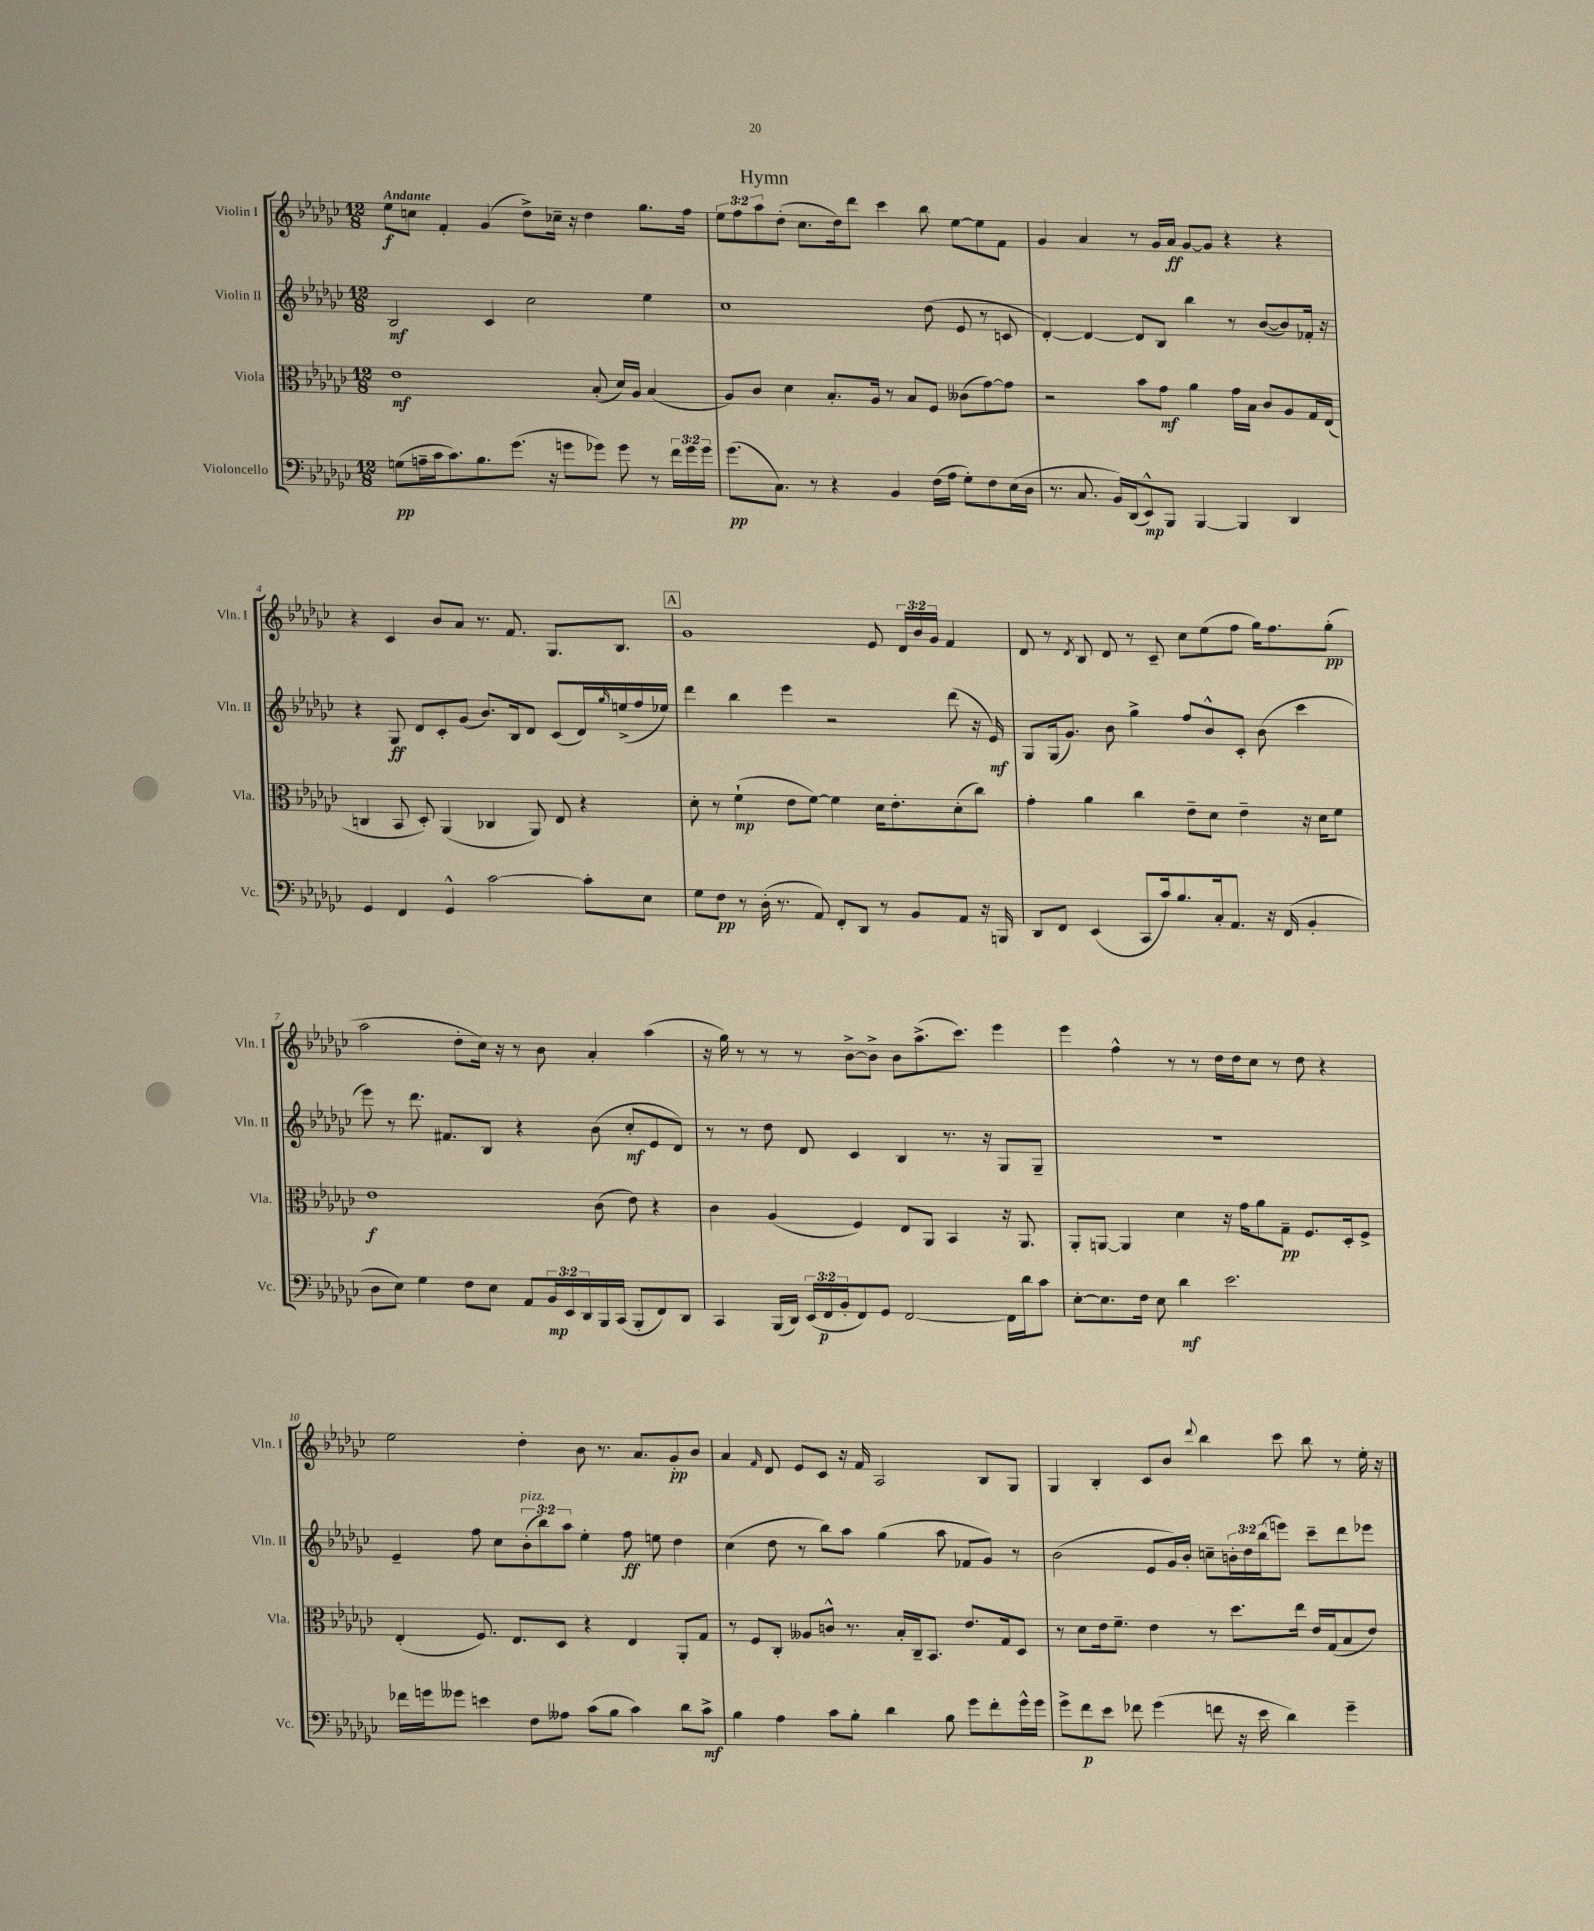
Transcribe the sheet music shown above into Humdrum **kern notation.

**kern	**kern	**kern	**kern
*staff4	*staff3	*staff2	*staff1
*clefF4	*clefC3	*clefG2	*clefG2
*k[b-e-a-d-g-c-]	*k[b-e-a-d-g-c-]	*k[b-e-a-d-g-c-]	*k[b-e-a-d-g-c-]
*M12/8	*M12/8	*M12/8	*M12/8
(8G	1e-	2B-	8ee-
16A~	.	.	8cc
16c-	.	.	.
8.c-)	.	.	4f'
8.B-	.	.	.
.	.	4c-	(4g-
(8.g-	.	.	.
.	.	2cc-	8dd-^)
16r	.	.	.
8g	.	.	16cc-~
.	.	.	16r
8g-)	(8B-'	.	4dd-
8g-	16d-)	.	.
.	16A-	.	.
8r	(4B-	4ee-	8.gg-
24f	.	.	.
24g-	.	.	.
.	.	.	16ff
24g-	.	.	.
=	=	=	=
(8.g-	8A-)	1cc-	12ee-
.	.	.	12ff
.	8c-	.	.
.	.	.	12aa-
8.C-)	.	.	.
.	4d-	.	(8dd-'
8r	.	.	8.cc-
4r	8.B-'	.	.
.	.	.	16dd-)
.	.	.	8ddd-
.	16A-	.	.
4BB-	8r	.	4ccc-
.	8B-	.	.
(16F	8F	(8dd-	8bb-
16A-	.	.	.
8G-')	(8c--	8e-	[8ee-
8F	[8g-)	8r	8ee-]
(16E-	8g-]	8c	8f
16D-	.	.	.
=	=	=	=
8.r	2r	[4d-')	4g-
8.C-	.	.	.
.	.	4d-_	4a-
16BB-)	.	.	.
(16DD-	.	.	.
8EE-^^)	8b-	8d-]	8r
8BBB-	8g-	8B-	16g-
.	.	.	16a-
[4BBB-	4a-	4bb-	[8g-
.	.	.	8g-]
4BBB-]	16g-	8r	4r
.	16B-	.	.
.	8c-	([8b-	.
4DD-	8A-	8b-])	4r
.	16G-	16f-'	.
.	(16E-	16r	.
=	=	=	=
4GG-	4C	4r	4r
4FF	8BB-	8G-	4c-
.	8D-')	8d-	.
4GG-^^	(4AA-	8c-'	8b-
.	.	(8g-	8a-
[2c-	4C-	8.b-)	8.r
.	.	16B-	8.f
.	8AA-)	8d-	.
.	8E-	(8c-	8.G-
8c-']	4r	16d-)	.
.	.	16qqgg-	.
.	.	(16ee^	8.B-
8E-	.	16ff	.
.	.	16ee-)	.
=	=	=	=
8G-	8d-'	4ddd-	1g-
8F	8r	.	.
8r	(4f`	4bb-	.
(16D-'	.	.	.
8.r	.	.	.
.	8e-	4eee-	.
8AA-)	[8f)	.	.
8FF'	4f]	2r	.
8DD-	.	.	.
8r	16d-	.	8e-
.	8.e-'	.	.
8BB-	.	.	24d-
.	.	.	24b-
.	.	.	24g-
8AA-	(8d-'	(8ddd-	4f
16r	8cc-)	16r	.
16BBB	.	16e-)	.
=	=	=	=
8DD-	4g-'	8G-	8d-
8FF	.	(16G-	8r
.	.	8.g-)	.
.	.	.	8qd-
(4EE-	4a-	.	8B-
.	.	8b-	8d-
8CC-	4cc-	4gg-^	8r
16c-)	.	.	8c-~
8.B-	.	.	.
.	8e-~	8ff	8cc-
16C-'	8d-	8b-^^	(8ee-
8.AA-	.	.	.
.	4e-~	8c-'	8ff
16r	.	(8b-	16gg-)
(16FF	.	.	8.ff
4BB-'	16r	4ccc-	.
.	16d-	.	.
.	8f	.	(8gg-'
=	=	=	=
8D-	1e-	8eee-)	2aa-
8E-)	.	8r	.
4G-	.	8.ddd-	.
.	.	8.f#	.
8F	.	.	8dd-'
8E-	.	8B-	16cc-)
.	.	.	16r
8AA-	.	4r	8r
24BB-	.	.	8b-
24EE-	.	.	.
24DD-	.	.	.
16BBB-	(8c-	(8b-	4a-'
(16CC-	.	.	.
8BBB-'	8e-)	8cc-'	.
8FF)	4r	8e-	(4aa-
8DD-	.	8d-)	.
=	=	=	=
4CC-	4c-	8r	16r
.	.	.	16gg-)
.	.	8r	8r
(16BBB-	(4A-	8dd-	8r
16DD-)	.	.	.
(24EE-	.	8d-	8r
24FF	.	.	.
24BB-'	.	.	.
8FF)	4F)	4c-	[8b-^
8GG-	.	.	8b-^]
[2FF	8E-	4B-	8b-
.	8AA-	.	(8.aa-^
.	4BB-	8.r	.
.	.	.	8.ccc-)
.	.	16r	.
16FF]	16r	8G-	4eee-
16d-	8.AA-	.	.
8c-	.	8G-~	.
=	=	=	=
[8E-'	8AA-'	1.r	4eee-
8.E-]	[8AA	.	.
.	4AA]	.	4ff^^
16F	.	.	.
8E-	.	.	.
4d-	4d-	.	8r
.	.	.	8r
2.e-	16r	.	16dd-
.	16g-	.	16dd-
.	8a-	.	8cc-
.	8G-~	.	8r
.	8.F	.	8dd-
.	.	.	4r
.	16D-'	.	.
.	8F^	.	.
=	=	=	=
16f-	(4E-'	4e-~	2ee-
16g	.	.	.
8g--	.	.	.
4e	8.F)	8ff	.
.	.	8cc-	.
.	8.E-	.	.
8F	.	(12b-'	4dd-'
.	.	12bb-)	.
8A--	8D-	.	.
.	.	12aa-	.
(8c-	4r	4ee-'	8b-
8B-	.	.	8.r
4c-)	4E-	8ff	.
.	.	.	8.a-
.	.	8ee	.
8d-	8AA-'	4dd-	8g-'
8c-^	8G-	.	8b-
=	=	=	=
4B-	8r	(4cc-	4a-
.	8F	.	.
.	.	.	16qqf
4A-	8C-'	8dd-	8d-
.	8A--	8r	8e-
8c-	8c^^	8bb-)	8c-
8B-'	8.r	8aa-	16r
.	.	.	16f
4d-	.	(4gg-	2A-
.	16B-'	.	.
.	16C-~	.	.
.	8.BB-	.	.
8B-	.	8aa-	.
8g-	8.e-	8f-	.
8f'	.	8g-)	8B-
.	16G-	.	.
16g-^^	8D-	8r	8G-
16g-	.	.	.
=	=	=	=
8g-^	8r	(2b-	4G-
8f	8d-	.	.
8e-	16e-	.	4B-'
.	8.f~	.	.
8f-	.	.	.
(4g-	4e-	8e-	8c-
.	.	16g-)	8b-
.	.	16b-'	.
.	.	.	8qqddd-
8f	8r	8cc~	4bb-
16r	8.dd-	24b'	.
.	.	24dd-	.
16e-	.	.	.
.	.	(24bb-	.
4d-)	.	8eee)	8ccc-
.	16ee-	.	.
.	16e-	8ccc-~	8bb-
.	(16G-	.	.
4g-~	8B-	8ddd-	8r
.	8e-)	8eee-	16ee-'
.	.	.	16r
==	==	==	==
*-	*-	*-	*-
